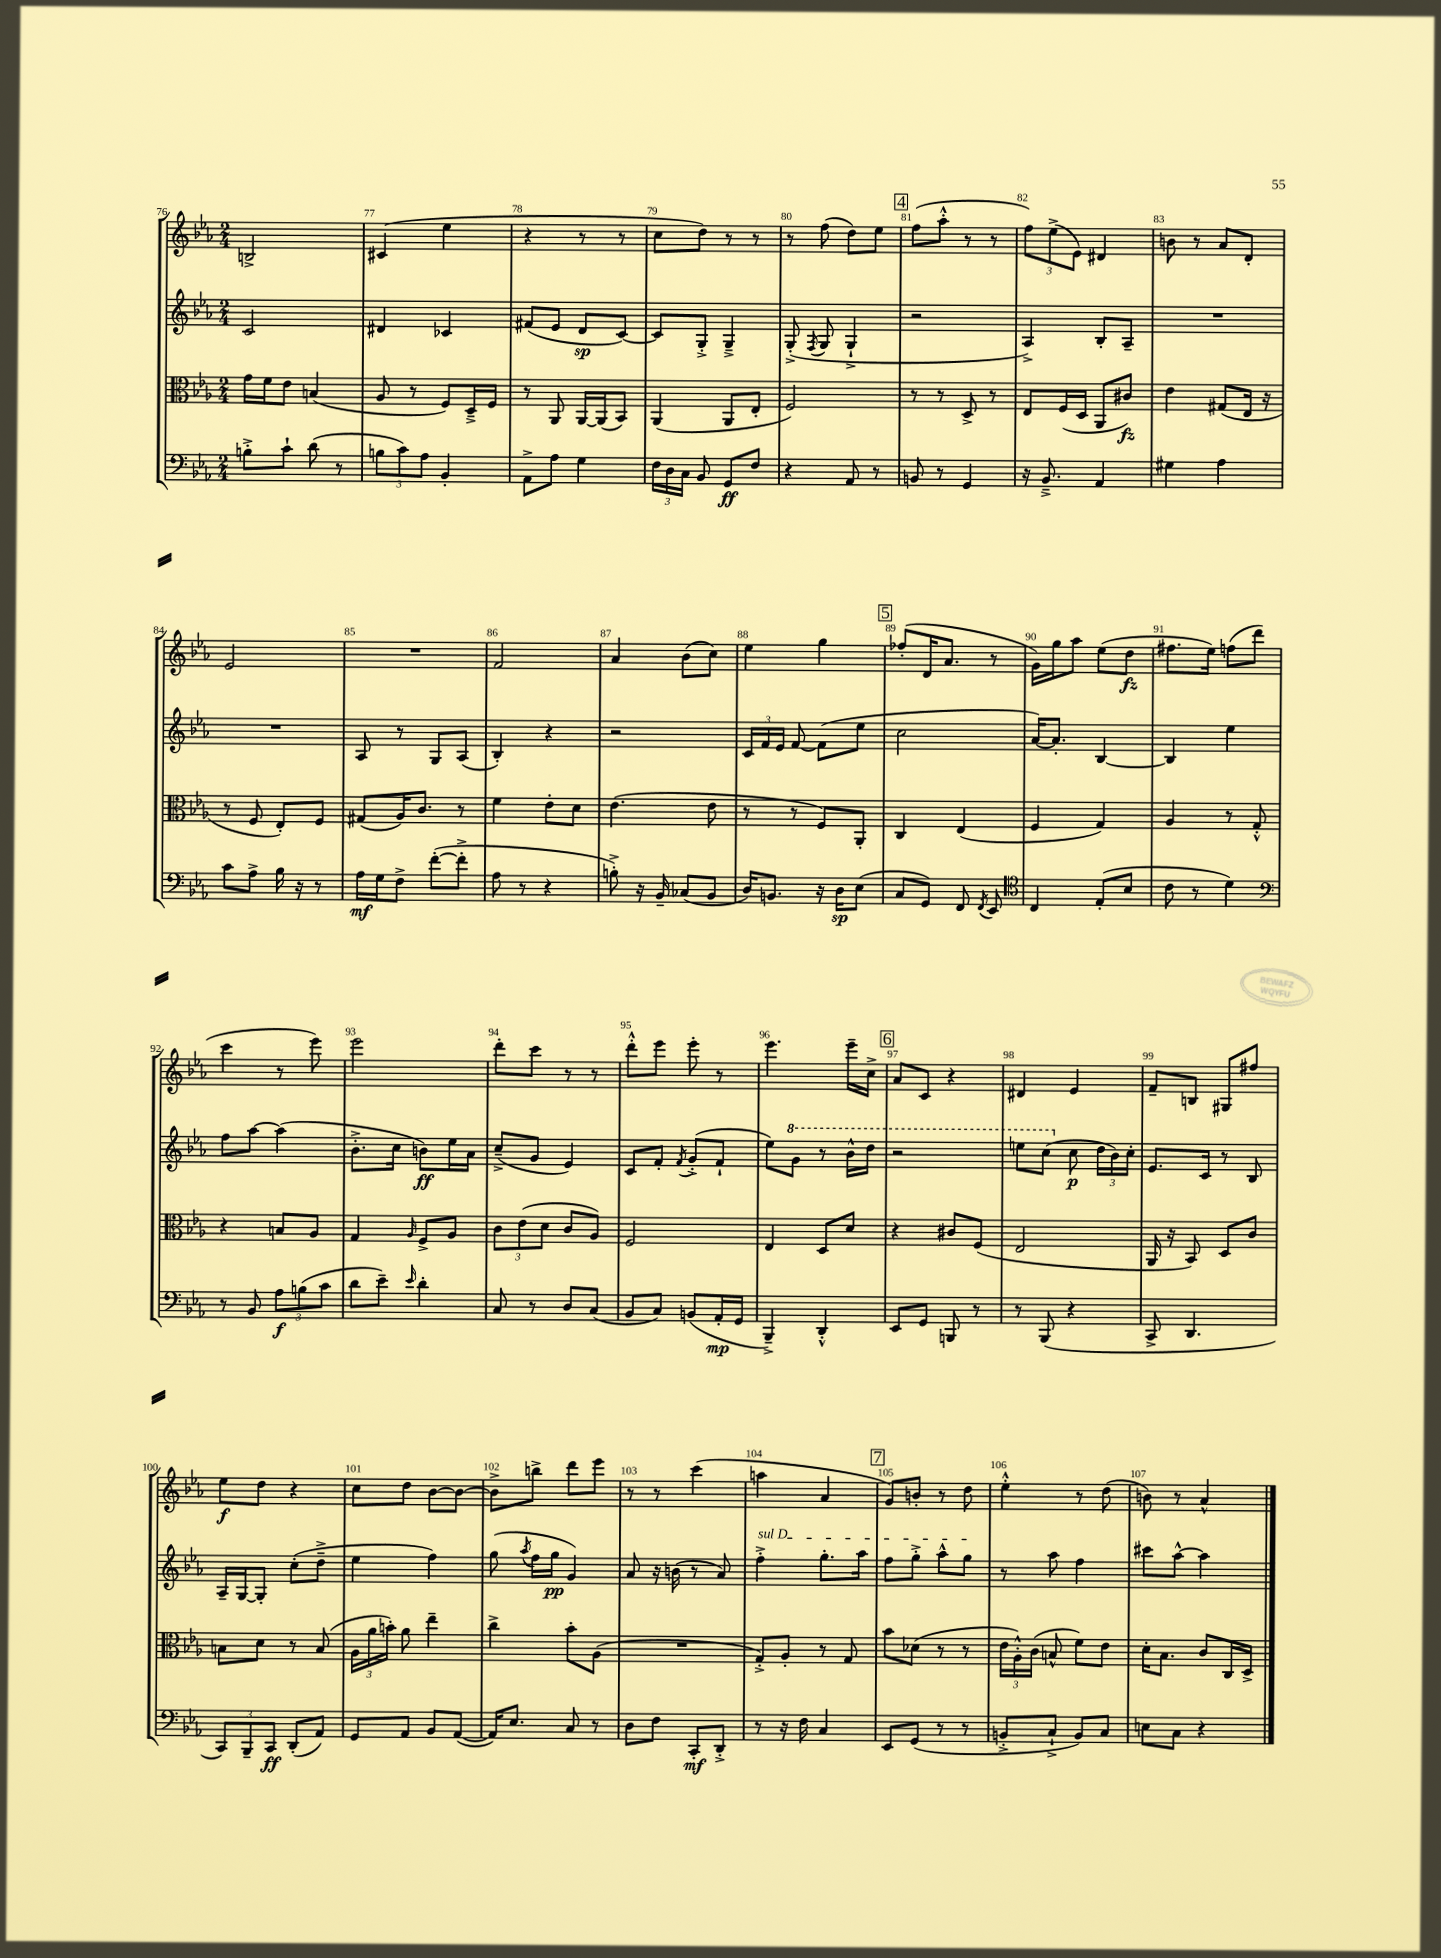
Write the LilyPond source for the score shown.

<<
\new StaffGroup <<
\new Staff = "s0" {
    \clef treble \key ees \major \numericTimeSignature \time 2/4
    \autoBeamOff b2-> |
    cis'4( ees''4 |
    r4 r8 r8 |
    c''8[ d''8]) r8 r8 |
    r8 f''8( d''8[) ees''8] |
    \mark \markup { \box "4" } f''8[( aes''8]-.-^ r8 r8 |
    \tuplet 3/2 { f''8[) ees''8->( ees'8]) } dis'4 |
    b'8 r8 aes'8[ d'8]-. |
    ees'2 |
    R2 |
    f'2 |
    aes'4 bes'8[( c''8]) |
    ees''4 g''4 |
    \mark \markup { \box "5" } fes''8[-.( d'16 aes'8.] r8 |
    g'16[) g''16 aes''8] ees''8[( d''8]\fz |
    fis''8.[ ees''16]) f''8[( d'''8] |
    c'''4 r8 ees'''8) |
    ees'''2 |
    d'''8[-. c'''8] r8 r8 |
    d'''8[-.-^ ees'''8] ees'''8-. r8 |
    ees'''4. ees'''16[-- c''16]-> |
    \mark \markup { \box "6" } aes'8[ c'8] r4 |
    dis'4 ees'4 |
    f'8[-- b8] gis8[ fis''8] |
    ees''8[\f d''8] r4 |
    c''8[ d''8] bes'8[~ bes'8]~ |
    bes'8[-> b''8]-> d'''8[ ees'''8] |
    r8 r8 c'''4( |
    a''4 aes'4 |
    \mark \markup { \box "7" } g'8[) b'8]-. r8 d''8 |
    ees''4-.-^ r8 d''8( |
    b'8) r8 aes'4-^ \bar "|." |
}
\new Staff = "s1" {
    \clef treble \key ees \major \numericTimeSignature \time 2/4
    \autoBeamOff c'2 |
    dis'4 ces'4 |
    fis'8[( ees'8] d'8[\sp c'8]~) |
    c'8[ g8]-.-> g4---> |
    g8-.->( \acciaccatura { f8 } g8 g4-!-> |
    \mark \markup { \box "4" } r2 |
    aes4->) bes8[-. aes8]-- |
    R2 |
    R2 |
    aes8 r8 g8[ aes8]( |
    bes4-.) r4 |
    r2 |
    \tuplet 3/2 { c'16[ f'16 ees'16] } f'8~ f'8[( ees''8] |
    \mark \markup { \box "5" } c''2 |
    aes'16[~) aes'8.]-. bes4~ |
    bes4 ees''4 |
    f''8[ aes''8]~ aes''4( |
    bes'8.[-.-> c''16] b'8[\ff) ees''16 aes'16] |
    c''8[--->( g'8] ees'4) |
    c'8[ f'8]-. \acciaccatura { f'8 } g'8[-.->( f'8]-! |
    ees''8[) \ottava #1 g''8] r8 bes''16[-^ d'''16] |
    \mark \markup { \box "6" } r2 |
    e'''8[ c'''8]( \ottava #0 c''8\p \tuplet 3/2 { d''16[ bes'16) c''16]-. } |
    ees'8.[ c'16] r8 bes8 |
    aes16[-- g16~ g8]-. c''8[-.( d''8]---> |
    ees''4 f''4) |
    g''8( \acciaccatura { aes''8 } f''16[ g''16]\pp g'4) |
    aes'8 r16 b'16( r8 aes'8) |
    \once \override TextSpanner.bound-details.left.text = \markup { \italic "sul D" } f''4-.->\startTextSpan g''8.[-. aes''16] |
    \mark \markup { \box "7" } f''8[ g''8]-.-> aes''8[-^ g''8]\stopTextSpan |
    r8 aes''8 f''4 |
    cis'''8[ aes''8]~-^ aes''4 \bar "|." |
}
\new Staff = "s2" {
    \clef alto \key ees \major \numericTimeSignature \time 2/4
    \autoBeamOff g'16[ f'16 ees'8] b4( |
    aes8 r8 f8[) d16---> f16] |
    r8 aes,8 aes,16[~ aes,16( bes,8]) |
    aes,4( aes,8[ ees8]-. |
    f2) |
    \mark \markup { \box "4" } r8 r8 d8-> r8 |
    ees8[ f16( d16] aes,8[ cis'8]\fz) |
    ees'4 gis8[( ees16] r16 |
    r8 f8 ees8[-.) f8] |
    gis8[( aes16) c'8.] r8 |
    f'4 ees'8[-. d'8] |
    ees'4.( ees'8 |
    r8 r8 f8[) aes,8]-. |
    \mark \markup { \box "5" } c4 ees4( |
    f4 g4) |
    aes4 r8 g8-.-^ |
    r4 b8[ aes8] |
    g4 \grace { aes16 } f8[-> aes8] |
    \tuplet 3/2 { c'8[ ees'8( d'8] } c'8[ aes8]) |
    f2 |
    ees4 d8[ d'8] |
    \mark \markup { \box "6" } r4 cis'8[ f8]( |
    ees2 |
    aes,16 r16 bes,8) d8[ c'8] |
    b8[ d'8] r8 b8( |
    \tuplet 3/2 { aes16[ aes'16 b'16]-.) } aes'8 ees''4-- |
    c''4-> bes'8[-. aes8]( |
    R2 |
    g8[-.->) aes8]-. r8 g8 |
    \mark \markup { \box "7" } bes'8[ des'8]( r8 r8 |
    \tuplet 3/2 { ees'16[ aes16-.-^) c'16]( } b8-^ f'8[) ees'8] |
    d'16[-. bes8.] c'8[ c16 d16]-> \bar "|." |
}
\new Staff = "s3" {
    \clef bass \key ees \major \numericTimeSignature \time 2/4
    \autoBeamOff b8[-.-> c'8]-! d'8( r8 |
    \tuplet 3/2 { b8[ c'8) aes8] } bes,4-. |
    aes,8[-> aes8] g4 |
    \tuplet 3/2 { f16[ d16 c16] } bes,8 g,8[\ff f8] |
    r4 aes,8 r8 |
    \mark \markup { \box "4" } b,8 r8 g,4 |
    r16 bes,8.---> aes,4 |
    gis4 aes4 |
    c'8[ aes8]-> bes16 r16 r8 |
    aes16[\mf g16 f8]-> f'8[~-.( f'8]-.-> |
    aes8 r8 r4 |
    b8-.->) r16 bes,16-- ces8[( bes,8] |
    d16[) b,8.] r16 d16[\sp ees8]( |
    \mark \markup { \box "5" } c8[ g,8]) f,8 \acciaccatura { f,8 } ees,8 |
    \clef tenor c4 ees8[-.( bes8] |
    c'8 r8 d'4) |
    \clef bass r8 bes,8 \tuplet 3/2 { aes8[\f b8( c'8] } |
    d'8[ ees'8]--) \grace { ees'16 } d'4-. |
    c8 r8 d8[ c8]( |
    bes,8[ c8]) b,8[( aes,16-.\mp g,16] |
    bes,,4--->) d,4-.-^ |
    \mark \markup { \box "6" } ees,8[ g,8] b,,8 r8 |
    r8 bes,,8( r4 |
    c,8-> d,4. |
    \tuplet 3/2 { c,8[) bes,,8-- c,8]\ff } d,8[-.( aes,8]) |
    g,8[ aes,8] bes,8[ aes,8]~( |
    aes,16[) ees8.] c8 r8 |
    d8[ f8] c,8[-.\mf d,8]-.-> |
    r8 r16 f16 c4 |
    \mark \markup { \box "7" } ees,8[ g,8]( r8 r8 |
    b,8[-.-> c8]-!-> b,8[) c8] |
    e8[ c8] r4 \bar "|." |
}
>>
>>
\layout { \context { \Score currentBarNumber = #76 \override BarNumber.break-visibility = ##(#f #t #t) barNumberVisibility = #all-bar-numbers-visible } }
